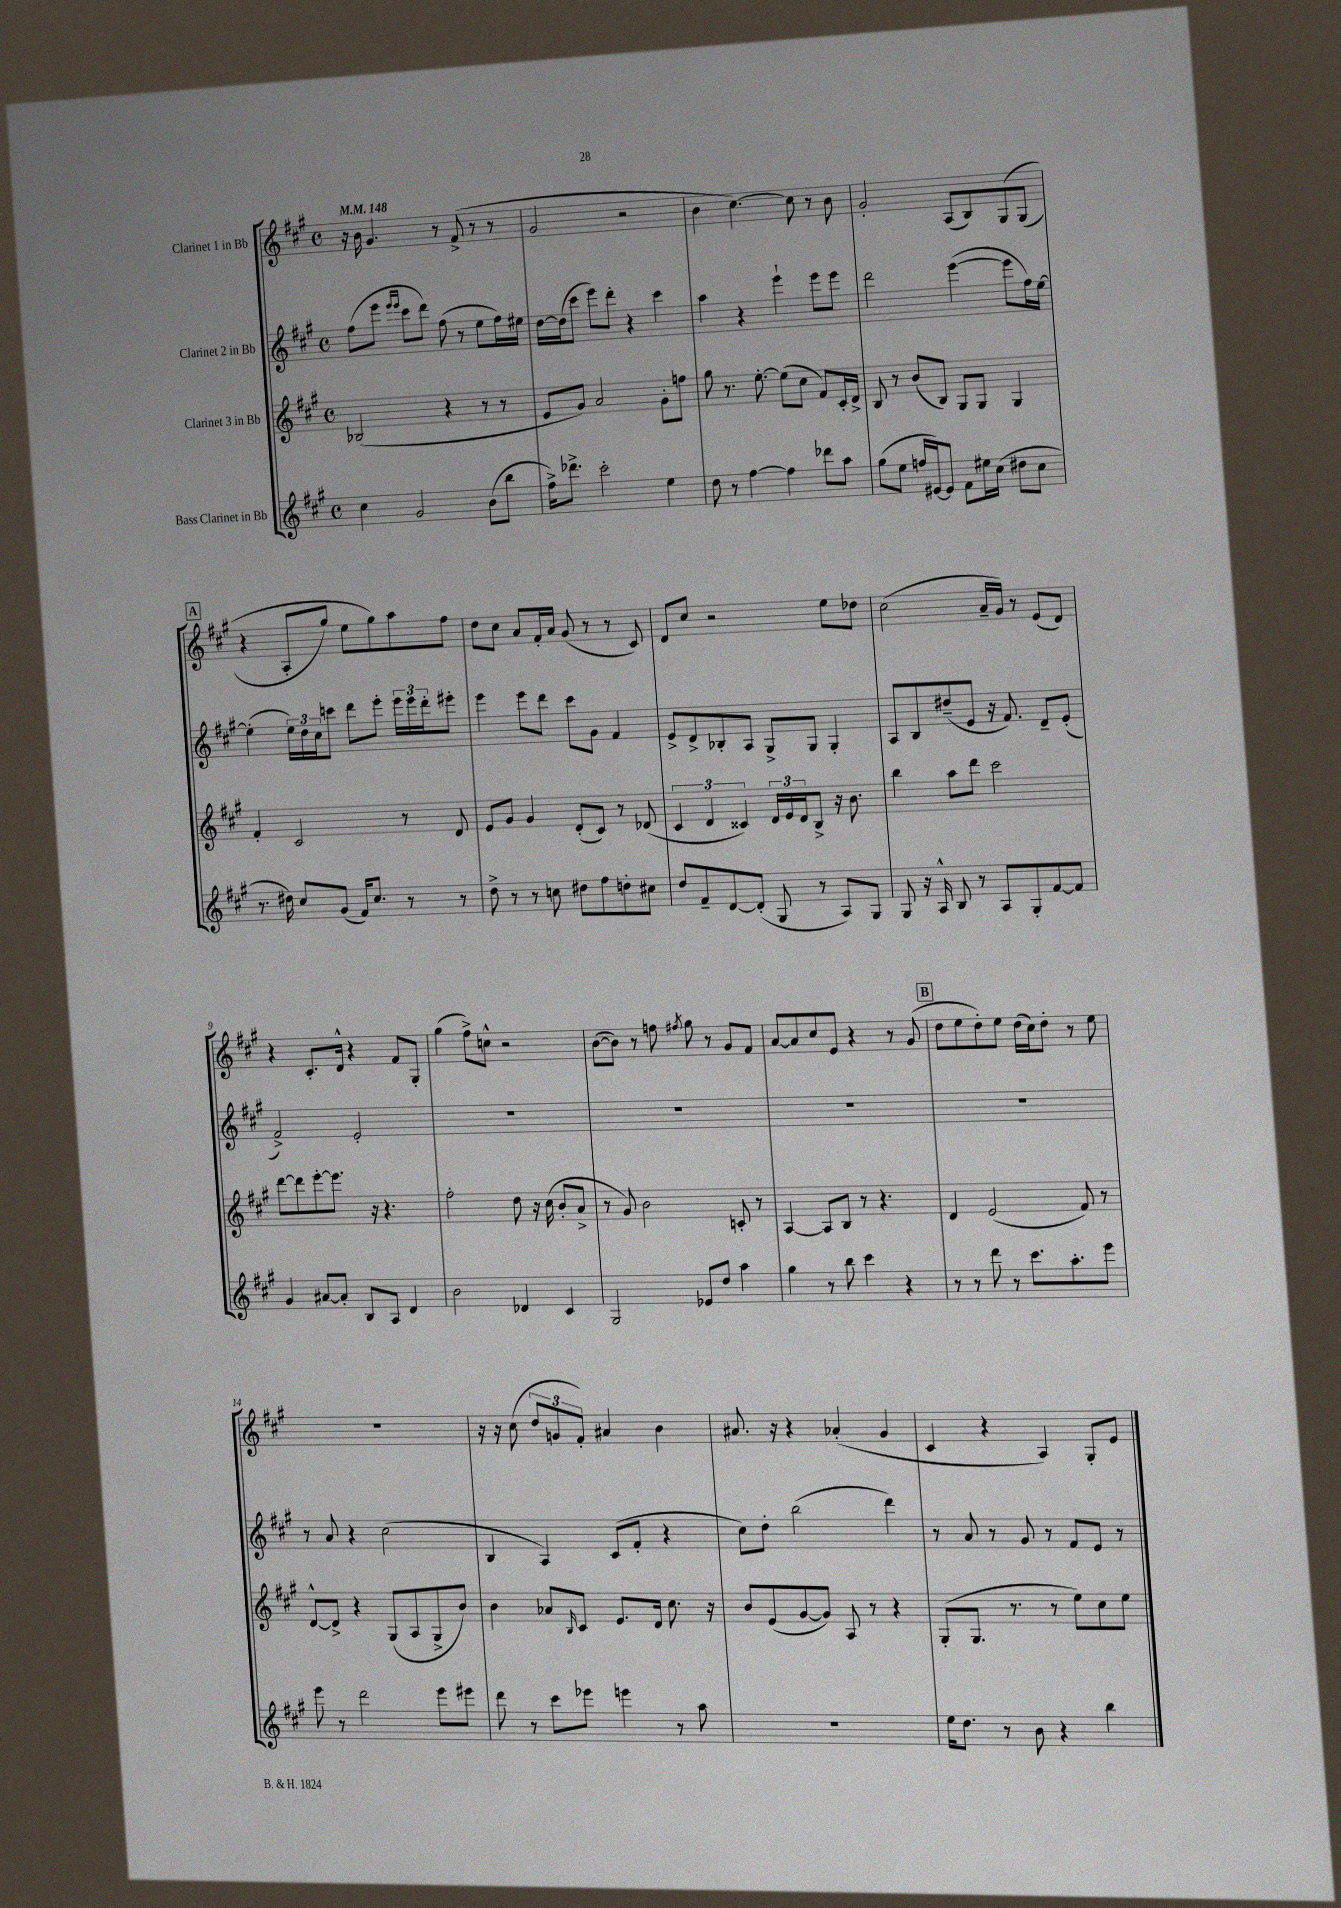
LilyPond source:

<<
\new StaffGroup <<
\new Staff = "s0" \with { instrumentName = "Clarinet 1 in Bb" } {
    \clef treble \key a \major \defaultTimeSignature \time 4/4 \tempo 4 = 148
    r16 b'16 gis'4. r8 fis'8->( r8 r8 |
    gis'2 r2 |
    b'4 cis''4.~) cis''8 r8 b'8 |
    gis'2-. a8( b8) gis8\( gis8( |
    \mark \markup { \box "A" } r4 a8-. gis''8) e''8 gis''8\) a''8 fis''8 |
    d''8 cis''8 a'8 fis'16-. a'16 gis'8( r8 r8 cis'8) |
    d'8 cis''8 r2 e''8 des''8 |
    cis''2( a'16-- gis'16) r8 e'8( d'8) |
    r4 cis'8.-. d'16-^ r4 fis'8 gis8-. |
    gis''4( fis''8->) c''8-^ r2 |
    b'8~( b'8) r8 f''8 \acciaccatura { fis''8 } gis''8 r8 gis'8 fis'8 |
    a'8~ a'8 cis''8 e'8 r4 r8 gis'8( |
    \mark \markup { \box "B" } d''8 e''8 d''8-.) e''8 d''16( cis''16) d''8-. r8 e''8 |
    R1 |
    r16 r16 cis''8( \tuplet 3/2 { d''8 g'8 fis'8-.) } ais'4 b'4 |
    ais'8. r16 r4 aes'4-.( gis'4 |
    cis'4 r4 a4) gis8-. e'8 \bar "|." |
}
\new Staff = "s1" \with { instrumentName = "Clarinet 2 in Bb" } {
    \clef treble \key a \major \defaultTimeSignature \time 4/4
    fis''8( e'''8 \grace { e'''16 e'''16 } cis'''8 d'''8) fis''8( r8 e''8 fis''16) eis''16 |
    d''16~ d''16( cis'''8 e'''8) d'''8-. r4 cis'''4 |
    a''4 r4 e'''4-! e'''8 e'''8 |
    d'''2 e'''4~( e'''8 fis''16) e''16~ |
    \mark \markup { \box "A" } e''4-.( \tuplet 3/2 { e''16) d''16 cis''16 } c'''8 d'''8 e'''8-. \tuplet 3/2 { e'''16 e'''16 d'''16-. } eis'''8-. |
    e'''4 e'''8 d'''8 cis'''8 gis'8 fis'4 |
    e'8-> d'8-> bes8-. a8 gis8-> gis8 gis4-. |
    a8 b8 dis''8--( e'8 r16 fis'8.) d'8-- e'8-.( |
    fis'2->) e'2-. |
    R1 |
    R1 |
    R1 |
    \mark \markup { \box "B" } R1 |
    r8 a'8 r4 cis''2( |
    b4 a4) cis'8( fis'8-. r4 |
    cis''8) d''8-. b''2( d'''4) |
    r8 a'8 r8 gis'8 r8 fis'8 e'8 r8 \bar "|." |
}
\new Staff = "s2" \with { instrumentName = "Clarinet 3 in Bb" } {
    \clef treble \key a \major \defaultTimeSignature \time 4/4
    bes2( r4 r8 r8 |
    e'8 gis'8) a'2 gis'8-. f''8 |
    gis''8 r8. e''8.~-. e''8( cis''8 fis'8) cis'16-. d'16-> |
    b8 r8 b'8( b8) gis8 gis8 gis4 |
    \mark \markup { \box "A" } fis'4-. cis'2 r8 d'8 |
    e'8 gis'8 gis'4 d'8-.( cis'8) r8 des'8( |
    \tuplet 3/2 { cis'4 d'4 cisis'4) } \tuplet 3/2 { d'16 e'16 d'16 } b8-> r16 b'8. |
    b''4 a''8 d'''8 cis'''2 |
    d'''8~ d'''8 e'''8~-. e'''8. r16 r4. |
    fis''2-. d''8 r16 cis''16( b'8-. a'8-> |
    r8 gis'8) b'2 c'8-. r8 |
    a4~ a8 b8 r8 r4. |
    \mark \markup { \box "B" } d'4 e'2( fis'8) r8 |
    d'8~-^ d'8-> r4 gis8( a8 gis8-> b'8) |
    b'4 aes'8 \grace { b16 } cis'8 e'8. d'16 cis''8. r16 |
    b'8 e'8( gis'8~ gis'8) a8 r8 r4 |
    gis8-.( gis8. r8. r8 e''8) cis''8 e''8 \bar "|." |
}
\new Staff = "s3" \with { instrumentName = "Bass Clarinet in Bb" } {
    \clef treble \key a \major \defaultTimeSignature \time 4/4
    cis''4 gis'2 b'8( b''8 |
    fis''16->) des'''8.-> cis'''2-. e''4 |
    d''8 r8 fis''4~ fis''4 des'''8 a''8 |
    gis''8( e''8 f''16 eis'16~) eis'8 fis'8 eis''16 cis''16( dis''8 cis''8 |
    \mark \markup { \box "A" } r8. dis''16) cis''8 gis'8( fis'16) cis''8. r8 r8 |
    d''8-> r8 r8 c''8 dis''8 fis''8 d''8-. cis''8 |
    d''8 fis'8-- d'8~ d'8-.( gis8 r8 a8) gis8 |
    gis8 r16 a16-^ b8 r8 a8 gis8-. fis'8~ fis'8 |
    gis'4 ais'8~ ais'8-. b8 a8 d'4 |
    b'2 des'4 cis'4 |
    gis2 ees'8 d''8 a''4 |
    gis''4 r8 b''8 cis'''4 r4 |
    \mark \markup { \box "B" } r8 r8 d'''8 r8 cis'''8. a''8.-. e'''8 |
    e'''8 r8 d'''2 e'''8 eis'''8 |
    d'''8 r8 cis'''8 ees'''8 e'''4 r8 a''8 |
    R1 |
    e''16 d''8. r8 b'8 r4 b''4 \bar "|." |
}
>>
>>
